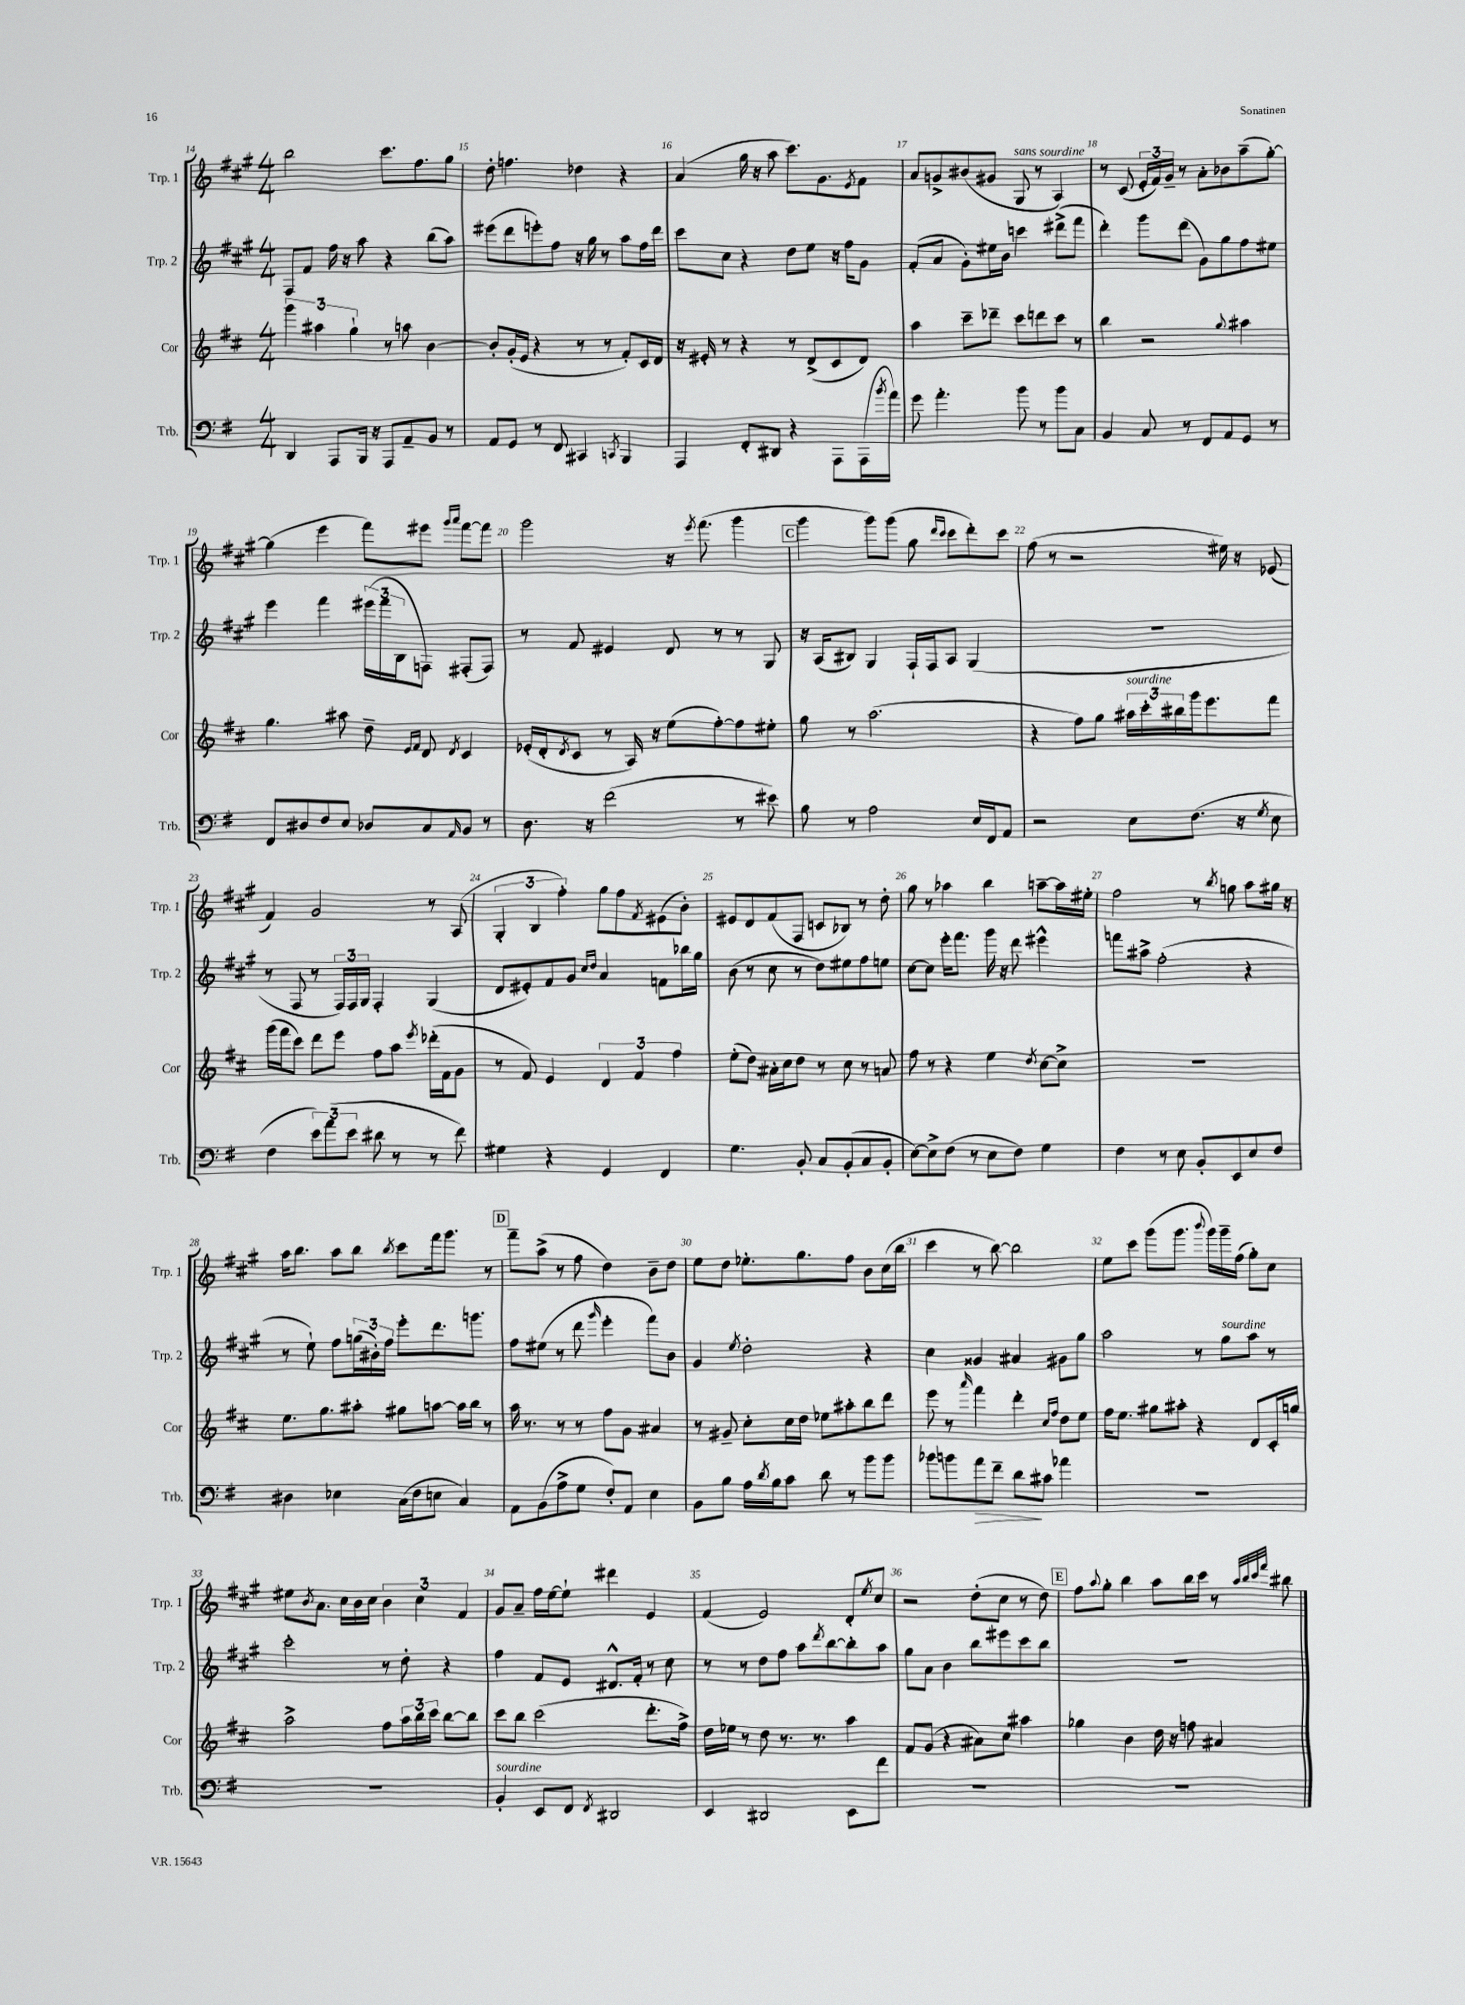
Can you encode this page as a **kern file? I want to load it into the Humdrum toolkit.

**kern	**kern	**kern	**kern
*staff4	*staff3	*staff2	*staff1
*clefF4	*clefG2	*clefG2	*clefG2
*k[f#]	*k[f#c#]	*k[f#c#g#]	*k[f#c#g#]
*M4/4	*M4/4	*M4/4	*M4/4
4DD	6ggg	8F#	2bb
.	.	8f#	.
.	6aa#	.	.
8AAA	.	16ff#	.
.	.	16r	.
.	6gg`	.	.
16BBB	.	8aa	.
16r	.	.	.
8AAA	8r	4r	8.ccc#
8AA~	8aa	.	.
.	.	.	8.ff#
8BB	[4b	(8bb	.
8r	.	8aa)	8gg#
=	=	=	=
8AA	8b']	(8eee#	8dd'
8GG	(16g'	8ddd	4.ff
.	16e	.	.
8r	4r	8eee')	.
8FF#	.	8ff#	.
4CC#	8r	16r	4dd-
.	.	16gg#	.
.	8r	8r	.
8qCC	.	.	.
4BBB	8f#')	8aa	4r
.	16c#	16ff#	.
.	16d	16ddd	.
=	=	=	=
4AAA	16r	8ccc#	(4a
.	16e#'	.	.
.	8r	8cc#	.
8FF#'	4r	4r	16gg#
.	.	.	16r
8DD#	.	.	8aa
4r	8r	8dd	8.ccc#)
.	(8d^	8ee	.
.	.	.	8.g#
8AAA	8c#	16r	.
.	.	16ff#	.
.	.	.	8qe
(16AAA	8d)	8g#	8f#
8qb	.	.	.
16a)	.	.	.
=	=	=	=
8g	4aa	(8f#'	8a
4.a'	.	8a	8g^
.	8ccc#~	8g#')	(8b#
.	8ddd-~	16ee#	8g#
.	.	16b	.
8b	8ccc#	4ccc	8G#
8r	8ddd	.	8r
8b	8ccc#	(8ddd#^	4A)
8C	8r	8fff#	.
=	=	=	=
4BB	4bb	4ddd')	8r
.	.	.	(8c#
8C	2r	8ggg#	24e'
.	.	.	24f#)
.	.	.	24g#~
8r	.	(8ddd	8r
8FF#	.	8g#)	8a'
8AA	.	8gg#	8b-
.	8qqgg	.	.
8GG	4aa#	8ff#	(8aa~
8r	.	8ee#	[8gg#')
=	=	=	=
8FF#	4.gg	4eee	(4gg#]
8D#	.	.	.
8F#	.	4fff#	4eee
8E	8aa#	.	.
8D-	8dd~	(24eee#	8fff#)
.	.	24fff#	.
.	.	24B	.
.	16qqe	.	.
.	16qqf#	.	.
8C	8d	8F)	8eee#
.	.	.	16qqggg#
16qqAA	8qd	.	16qqaaa
8BB	4c#	(8F#'	[8fff#
8r	.	8F#)	8fff#]
=	=	=	=
8.D	(16e-'	8r	2ggg#
.	16d'	.	.
.	8qd	.	.
.	8c#	8f#	.
16r	.	.	.
(2f#	8r	4e#	.
.	16A)	.	.
.	16r	.	.
.	(8ee	8d	16r
.	.	.	8qeee
.	.	.	(8.fff#
.	[8ff#')	8r	.
8r	8ff#]	8r	4ggg#
8e#)	8ee#'	8G#	.
=	=	=	=
8B	8gg	16r	4ggg#
.	.	(16A	.
8r	8r	8B#)	.
2A	(2.aa	4G#	8ggg#)
.	.	.	(8ggg#
.	.	16F#`	8gg#
.	.	16F#	.
.	.	.	16qqddd
.	.	.	16qqccc#
.	.	8A	8ccc#
16E	.	(4G#	8ddd')
16FF#	.	.	.
8AA	.	.	8ccc#
=	=	=	=
2r	4r	1r	(8ff#
.	.	.	8r
.	8ff#)	.	2r
.	8gg	.	.
8E	24aa#	.	.
.	24ccc#'	.	.
.	24bb#	.	.
(8.F#	16ggg	.	.
.	8.eee	.	.
.	.	.	16ee#)
16r	.	.	16r
8qG	.	.	.
8E	8fff#	.	(8e-
=	=	=	=
4F#	(16ggg	8r	4f#)
.	16fff#	.	.
.	8ccc#)	8F#	.
12e)	8ddd	8r	2g#
(12a	.	.	.
.	8eee	24F#)	.
12e	.	24F#	.
.	.	24G#	.
8d#	8ff#	4F#'	.
8r	8aa	.	.
.	8qeee	.	.
8r	(16ddd-'	(4G#	8r
.	16f#	.	.
8f#)	8g	.	(8A
=	=	=	=
4G#	8r	8d	6G#'
.	8f#)	8e#')	.
.	.	.	6B
4r	4e	8f#	.
.	.	.	6ff#')
.	.	8g#	.
.	.	16qqcc#	.
.	.	16qqdd	.
4GG	6d	4a	8gg#
.	.	.	8ff#
.	6f#	.	.
.	.	.	8qf#
4FF#	.	8f	(8e#
.	6ff#	.	.
.	.	16bb-	8b')
.	.	16gg#	.
=	=	=	=
4.G	(8ee'	(8b	8e#
.	8dd)	8r	8d
.	16a#'	8cc#	(8f#
.	16cc#	.	.
8BB'	8dd	8r	8F#
8C	8r	8dd)	8c
(8BB'	8cc#	8ee#	8B-)
8C	8r	8ff#	8r
8BB'	8a	8ee	8dd'
=	=	=	=
[8E)	8ff#	[8cc#	8gg#
8E^]	8r	8cc#]	8r
(8F#	4r	16eee'	4aa-
.	.	8.fff#	.
8r	.	.	.
8E	4ee	16ggg#	4bb
.	.	16r	.
8F#)	.	8ddd	.
.	8qdd	.	.
4G	[8cc#	4eee#^^	[8aa~
.	8cc#^]	.	16aa]
.	.	.	16ee#'
=	=	=	=
4F#	1r	8fff	2ff#
.	.	8aa#^	.
8r	.	(2ff#'	.
8E	.	.	.
8BB'	.	.	8r
.	.	.	8qbb
8EE	.	.	8gg
8E	.	4r	8aa
8F#	.	.	16gg#
.	.	.	16r
=	=	=	=
4D#	8.ee	8r	16aa
.	.	.	8.bb
.	.	8ee`)	.
.	8.gg	.	.
4E-	.	8ff#	8aa
.	8aa#'	(24gg	8bb
.	.	24b#')	.
.	.	24ff#	.
.	.	.	8qbb
(16C	8gg#	8eee'	8ccc#
16F#	.	.	.
8E	[8aa	8.ddd	16fff#
.	.	.	8.ggg#
4C)	16aa]	.	.
.	16bb	8.ggg	.
.	8r	.	8r
=	=	=	=
8AA	16aa	8ff#	8fff#~
.	8.r	.	.
(8BB	.	(8ee#	(8aa^
8A^	8r	8r	8r
8G	8r	8ddd	8ff#
.	.	16qqggg#	.
8F#')	8ff#	4eee'	4dd)
8AA	8g	.	.
4E	4a#	8fff#)	8b~
.	.	8b	8dd
=	=	=	=
8BB	8r	4g#	8ee
8B	8g#~	.	8dd
.	.	8qee	.
16A	8cc#'	2dd'	8.ee-'
8qd	.	.	.
16B	.	.	.
8c	16cc#	.	.
.	16dd	.	8.gg#
8d	8ee-	.	.
8r	8aa#'	.	8ff#
8b	8bb	4r	8b
8b	8ddd	.	(16cc#
.	.	.	16bb
=	=	=	=
8b-	8eee	4cc#	4ccc#
8b	8r	.	.
.	16qqaaa	.	.
8a	4fff#	4g##	8r
8f#~	.	.	[8bb)
8d	4ddd'	4a#	2bb]
8c#	.	.	.
.	16qqcc#	.	.
.	16qqff#	.	.
4a-	8dd	8g#	.
.	8ee	8gg#	.
=	=	=	=
1r	16ff#	2aa	8ee
.	8.ee	.	.
.	.	.	8ccc#
.	8gg#	.	(8ggg#
.	8aa#'	.	8.ggg#
.	4r	8r	.
.	.	.	8qqbbb
.	.	.	16ggg#)
.	.	8gg#	16ggg#~
.	.	.	(16ff#
.	8d	8aa	8gg#')
.	16c#'	8r	8cc#
.	16gg	.	.
=	=	=	=
1r	2aa^	2ccc#'	8ee#
.	.	.	8qb
.	.	.	8.a
.	.	.	16cc#
.	.	.	16b
.	.	.	16cc#
.	8ff#	8r	6b
.	24aa	8dd'	.
.	24bb	.	6cc#
.	24ccc#	.	.
.	[8bb	4r	.
.	.	.	6f#
.	8bb]	.	.
=	=	=	=
4BB'	8ccc#	4ff#	8g#
.	8bb	.	8a~
8EE	(2ccc#	8f#	16ff#
.	.	.	[16ee
8FF#	.	8e	8ee`]
8qFF#	.	.	.
2DD#	.	8.d#^^	4ddd#
.	.	16f#'	.
.	8.ddd'	8r	4e
.	.	8cc#	.
.	16ff#^)	.	.
=	=	=	=
4EE	16dd	8r	(4f#
.	16ee-	.	.
.	8r	8r	.
2DD#	8dd	8dd	2e)
.	8.r	8ff#	.
.	.	8aa	.
.	8.r	.	.
.	.	8qddd	.
.	.	[8bb	.
8EE	4aa	8bb']	8d'
.	.	.	8qee
8f#	.	8aa	8cc#
=	=	=	=
1r	8f#	8gg#	2r
.	(8g	8a	.
.	4r	4b	.
.	8a#)	8bb	(8dd'
.	8cc#	8eee#	8cc#
.	4aa#	8ccc#	8r
.	.	8bb	8dd)
=	=	=	=
1r	4gg-	1r	8ff#
.	.	.	8qqaa
.	.	.	8gg#'
.	4b	.	4bb
.	16dd	.	8aa
.	16r	.	.
.	8ff	.	16bb
.	.	.	16ccc#
.	4a#	.	8r
.	.	.	32qqaa
.	.	.	32qqbb
.	.	.	32qqccc#
.	.	.	32qqfff#
.	.	.	8bb#
==	==	==	==
*-	*-	*-	*-
